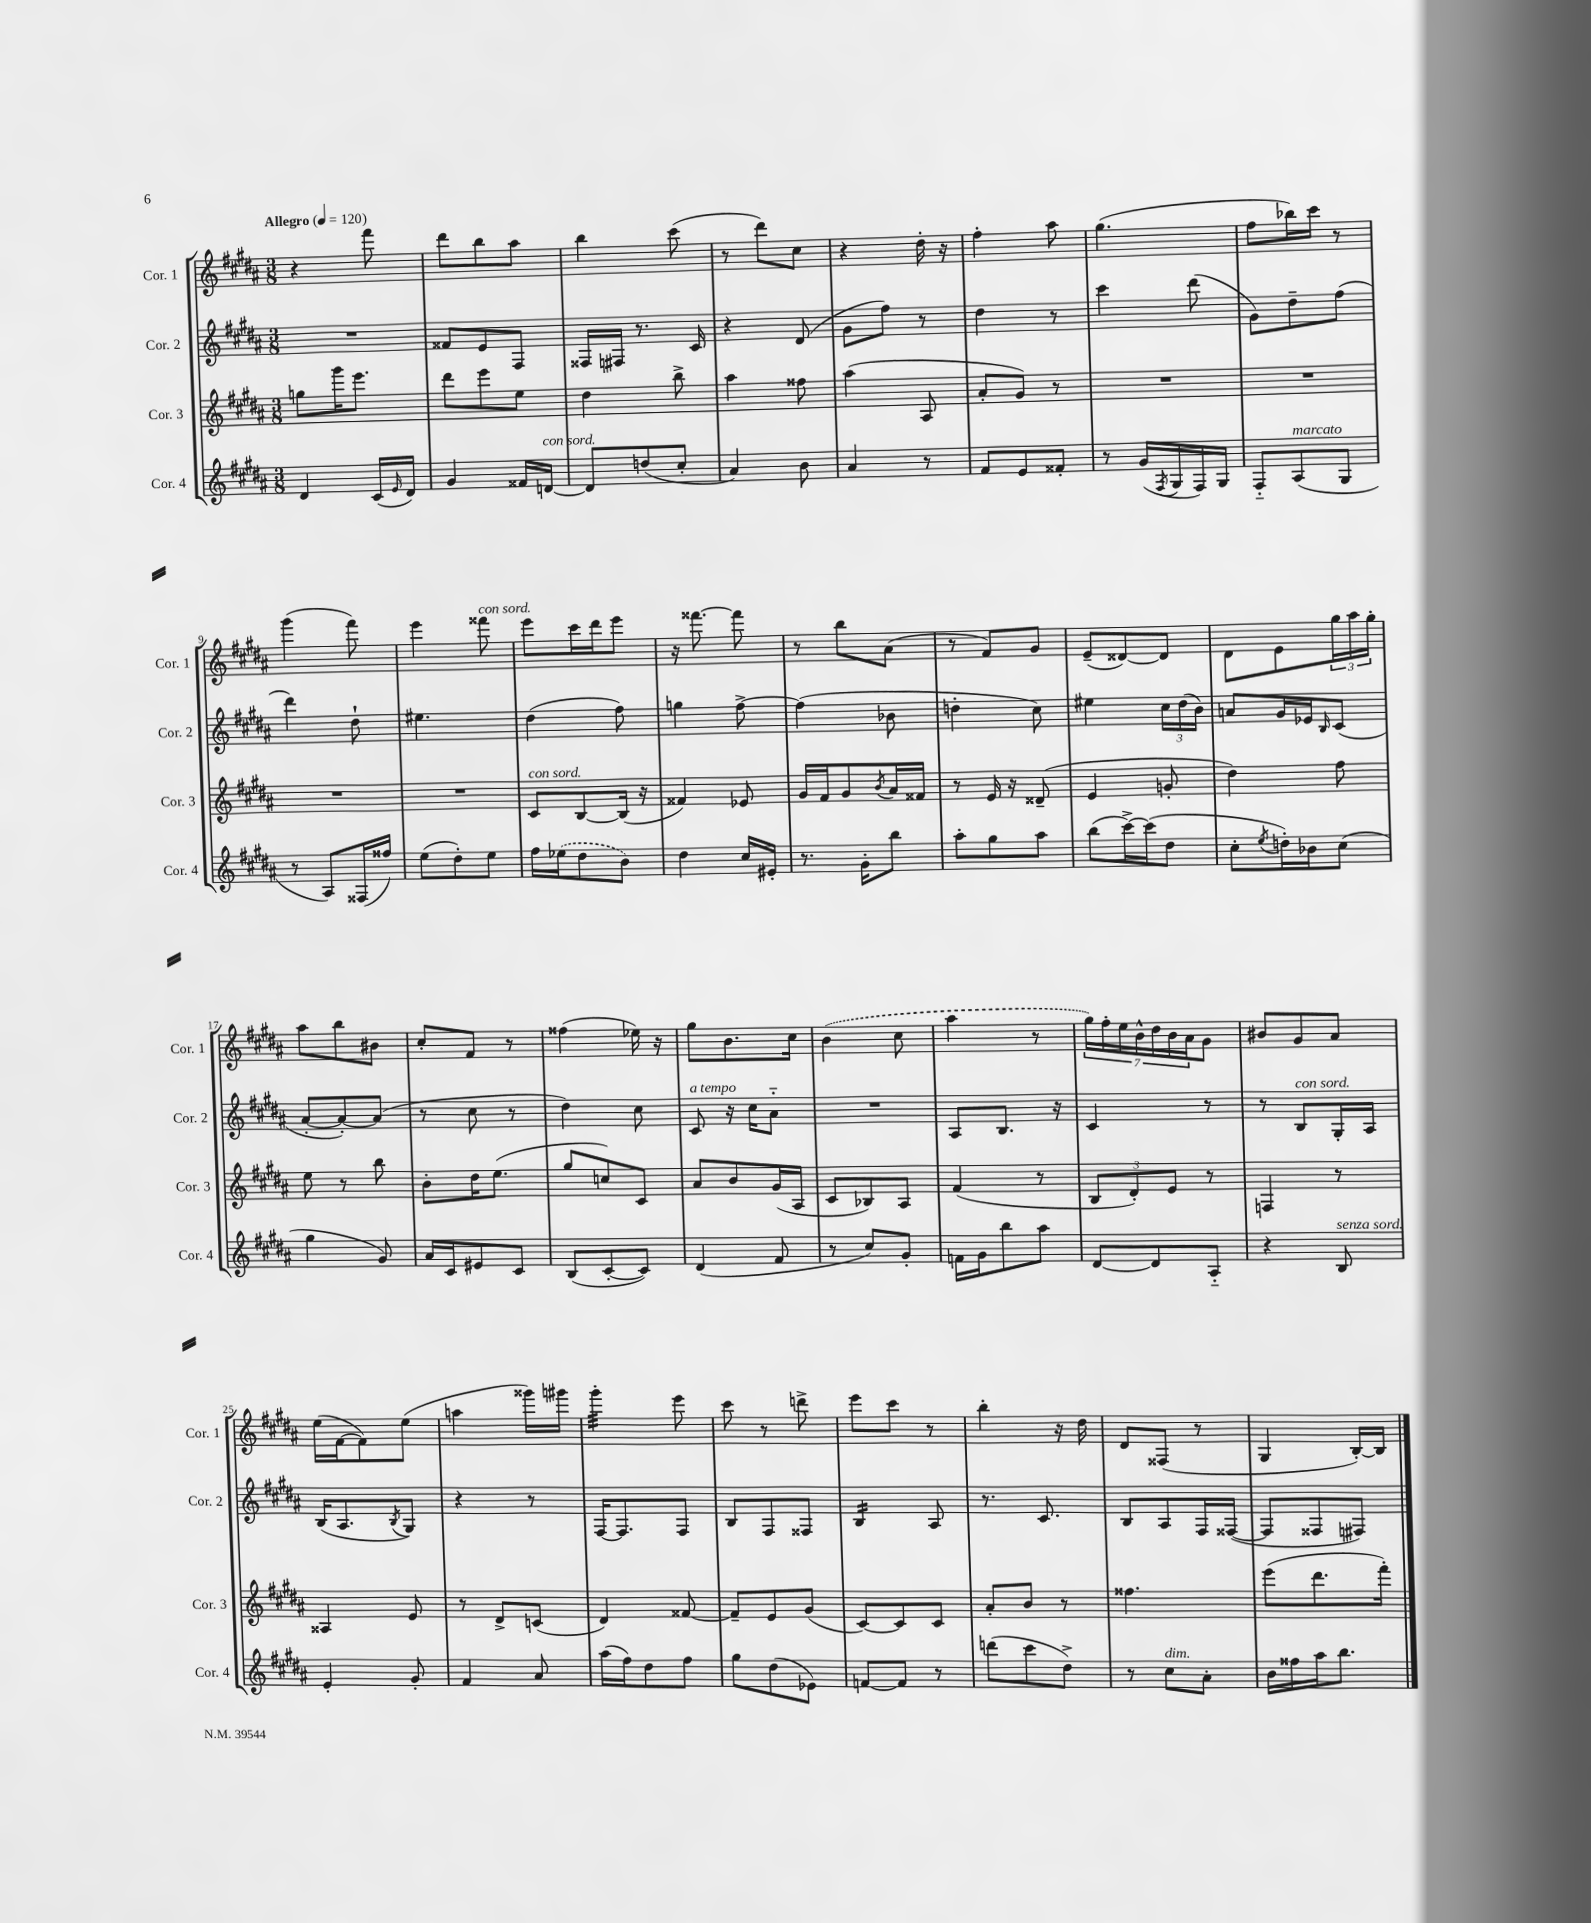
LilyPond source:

<<
\new StaffGroup <<
\new Staff = "s0" \with { instrumentName = "Cor. 1" shortInstrumentName = "Cor. 1" } {
    \clef treble \key b \major \numericTimeSignature \time 3/8 \tempo "Allegro" 4 = 120
    r4 fis'''8 |
    dis'''8 b''8 ais''8 |
    b''4 cis'''8( |
    r8 dis'''8) cis''8 |
    r4 dis''16-. r16 |
    fis''4-. ais''8 |
    gis''4.( |
    fis''8 bes''16) cis'''16 r8 |
    gis'''4( fis'''8) |
    e'''4 fisis'''8^\markup { \italic "con sord." } |
    e'''8 cis'''16 dis'''16 e'''8 |
    r16 fisis'''8.~ fisis'''8 |
    r8 b''8 ais'8( |
    r8 fis'8) gis'8 |
    e'8--( disis'8~) disis'8 |
    dis'8 e'8 \tuplet 3/2 { gis''16 ais''16 gis''16-. } |
    ais''8 b''8 bis'8 |
    cis''8-. fis'8 r8 |
    fisis''4( ees''16) r16 |
    gis''8 b'8. cis''16 |
    \once \slurDashed b'4( cis''8 |
    ais''4 r8 |
    \tuplet 7/4 { gis''16) fis''16-. e''16 b'16-^ dis''16 b'16 ais'16 } gis'8 |
    bis'8 gis'8 ais'8 |
    e''16( fis'16~ fis'8) e''8( |
    a''4 gisis'''16) gis'''16 |
    gis'''4:32-. e'''8 |
    cis'''8 r8 d'''8-> |
    e'''8 cis'''8 r8 |
    b''4-. r16 dis''16 |
    dis'8 fisis8( r8 |
    gis4 b16~-.) b16 \bar "|." |
}
\new Staff = "s1" \with { instrumentName = "Cor. 2" shortInstrumentName = "Cor. 2" } {
    \clef treble \key b \major \numericTimeSignature \time 3/8
    R4. |
    fisis'8 e'8 fis8 |
    fisis16 fis16 r8. cis'16 |
    r4 dis'8( |
    gis'8 fis''8) r8 |
    dis''4 r8 |
    cis'''4 dis'''8( |
    gis'8) dis''8-- fis''8( |
    dis'''4) dis''8-! |
    eis''4. |
    dis''4( fis''8) |
    g''4 fis''8~-> |
    fis''4( bes'8 |
    d''4-. cis''8) |
    eis''4 \tuplet 3/2 { cis''16 dis''16( b'16) } |
    a'8 gis'16 ees'16 \grace { b16 } cis'8( |
    ais'8~-. ais'8~-.) ais'8( |
    r8 cis''8 r8 |
    dis''4) cis''8 |
    cis'8^\markup { \italic "a tempo" } r16 cis''16 ais'8-_ |
    R4. |
    ais8 b8. r16 |
    cis'4 r8 |
    r8 b8^\markup { \italic "con sord." } gis16-. ais16 |
    b16( ais8. \acciaccatura { b8 } gis8) |
    r4 r8 |
    fis16~ fis8. fis8 |
    b8 fis8 fisis8 |
    b4:16 ais8 |
    r8. cis'8. |
    b8 ais8 fis16 fisis16~( |
    fisis8 fisis8 fis8) \bar "|." |
}
\new Staff = "s2" \with { instrumentName = "Cor. 3" shortInstrumentName = "Cor. 3" } {
    \clef treble \key b \major \numericTimeSignature \time 3/8
    g''8 gis'''16 e'''8. |
    dis'''8 e'''8 e''8 |
    dis''4 b''8-> |
    ais''4 fisis''8 |
    ais''4( ais8 |
    ais'8-. gis'8) r8 |
    R4. |
    R4. |
    R4. |
    R4. |
    cis'8^\markup { \italic "con sord." } b8~ b16( r16 |
    fisis'4) ees'8 |
    gis'16 fis'16 gis'8 \acciaccatura { b'8 } ais'16 fisis'16 |
    r8 e'16 r16 disis'8--( |
    e'4 g'8-. |
    dis''4) fis''8 |
    e''8 r8 b''8 |
    b'8-. dis''16 e''8.( |
    gis''8 c''8) cis'8 |
    ais'8 b'8 gis'16( ais16 |
    cis'8 bes8) ais8 |
    fis'4( r8 |
    \tuplet 3/2 { b8 dis'8-.) e'8 } r8 |
    f4 r8 |
    aisis4 e'8 |
    r8 dis'8-> c'8( |
    dis'4) fisis'8~ |
    fisis'8-- e'8 gis'8( |
    cis'8~) cis'8 cis'8 |
    ais'8-. b'8 r8 |
    fisis''4. |
    e'''8( dis'''8. fis'''16-.) \bar "|." |
}
\new Staff = "s3" \with { instrumentName = "Cor. 4" shortInstrumentName = "Cor. 4" } {
    \clef treble \key b \major \numericTimeSignature \time 3/8
    dis'4 cis'16( \grace { e'16 } dis'16) |
    gis'4 fisis'16 d'16~^\markup { \italic "con sord." } |
    d'8 d''8( cis''8-. |
    ais'4) b'8 |
    ais'4 r8 |
    fis'8 e'8 fisis'8-. |
    r8 gis'16( \acciaccatura { fis8 } gis16 fis16) gis16 |
    fis8-_ ais8^\markup { \italic "marcato" }( gis8 |
    r8 ais8) fisis16( fisis''16) |
    e''8( dis''8-.) e''8 |
    fis''16 \once \slurDashed ees''16( dis''8 b'8) |
    dis''4 cis''16 eis'16-. |
    r8. gis'16-. b''8 |
    ais''8-. gis''8 ais''8 |
    b''8( cis'''16~->) cis'''16( dis''8 |
    cis''8-. \acciaccatura { e''8 } d''16-.) bes'16 cis''8( |
    gis''4 gis'8) |
    ais'16 cis'16 eis'8 cis'8 |
    b8( cis'8~-. cis'8) |
    dis'4( fis'8 |
    r8 cis''8) gis'8-. |
    f'16 gis'16 b''8 ais''8 |
    dis'8~ dis'8 ais8-_ |
    r4 b8^\markup { \italic "senza sord." } |
    e'4-. gis'8-. |
    fis'4 ais'8 |
    ais''16( fis''16) dis''8 fis''8 |
    gis''8 dis''8( ees'8) |
    f'8~ f'8 r8 |
    d'''8( cis'''8 dis''8->) |
    r8 cis''8^\markup { \italic "dim." } ais'8-. |
    b'16 fisis''16 ais''16 b''8. \bar "|." |
}
>>
>>
